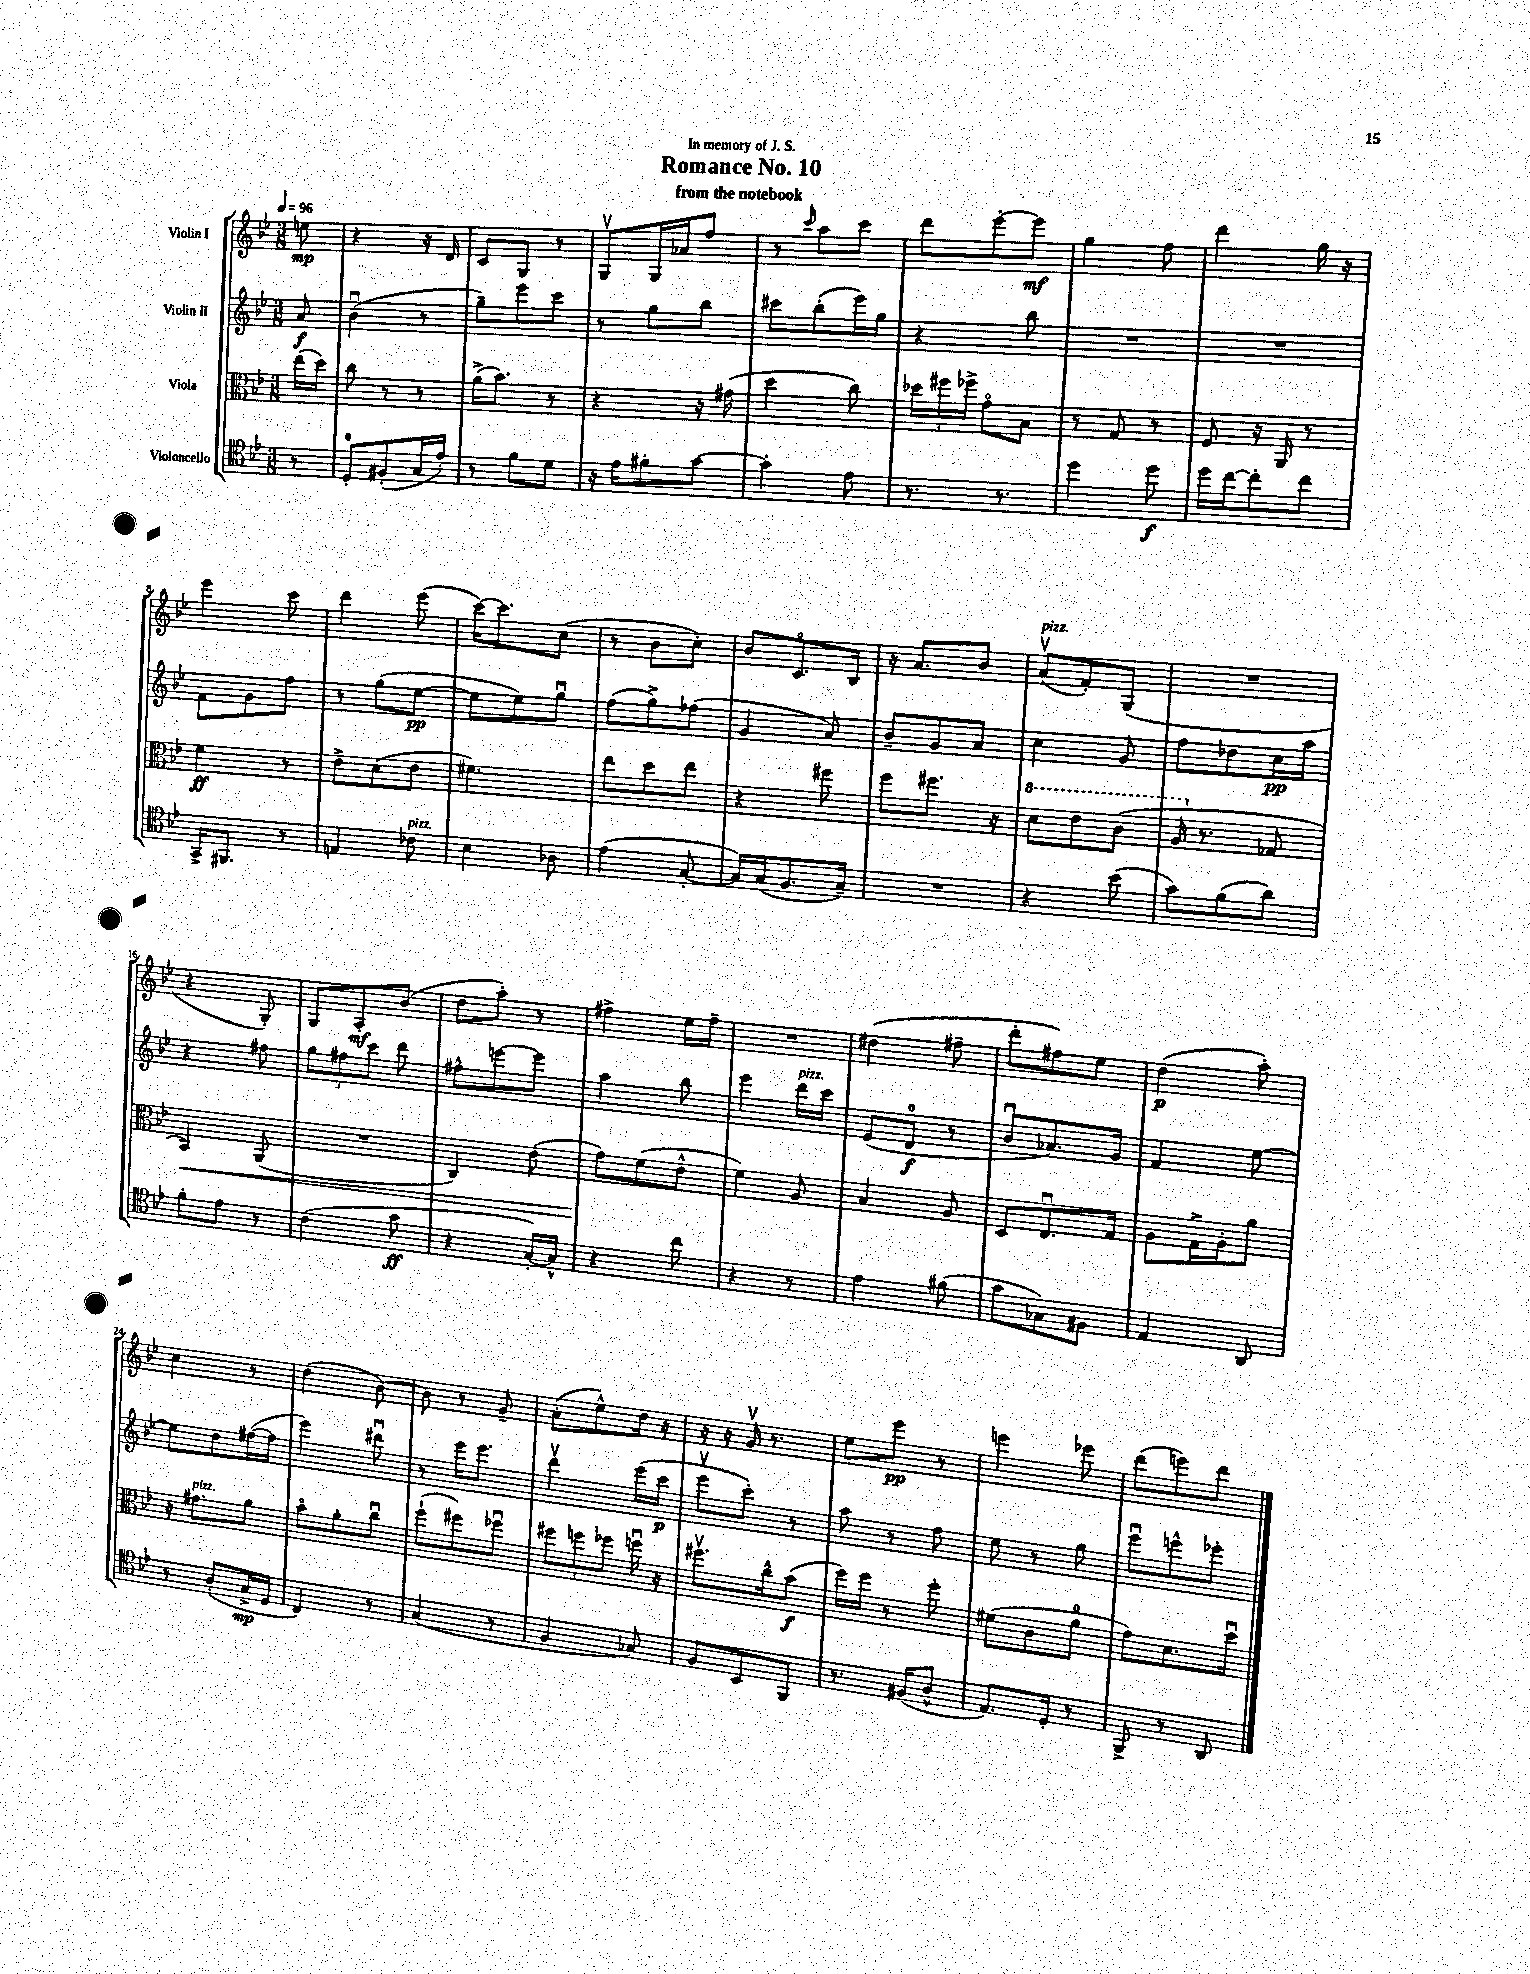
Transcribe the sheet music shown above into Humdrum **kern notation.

**kern	**kern	**kern	**kern
*staff4	*staff3	*staff2	*staff1
*clefC4	*clefC3	*clefG2	*clefG2
*k[b-e-]	*k[b-e-]	*k[b-e-]	*k[b-e-]
*M3/8	*M3/8	*M3/8	*M3/8
*MM96	*MM96	*MM96	*MM96
8r	(16ee-	8a	8ee
.	16dd)	.	.
=	=	=	=
8D'	8cc	(4b-u	4r
(8F#'	8r	.	.
16G	8r	8r	16r
16e-')	.	.	16d
=	=	=	=
8r	(16a^	8gg~)	8c
.	8.b-)	.	.
8f	.	8eee-	8G
8d	8r	8ccc	8r
=	=	=	=
16r	4r	8r	8Gv
16e-	.	.	.
8f#'	.	8gg	16G
.	.	.	16a-
[8g	16r	8bb-	8ff
.	(16g#	.	.
=	=	=	=
4g']	4dd	8ccc#	8r
.	.	.	16qqccc
.	.	(8bb-'	8aa
8e-	8cc)	16eee-)	8ccc
.	.	16gg	.
=	=	=	=
8.r	24dd-	4r	8ddd
.	24ff#	.	.
.	24ff-^	.	.
.	8go	.	[8eee-'
8.r	.	.	.
.	8B-	8bb-	8eee-]
=	=	=	=
4dd	8r	4.r	4gg
.	8G	.	.
8dd	8r	.	8ff
=	=	=	=
16dd	8F	4.r	4ddd
[16cc	.	.	.
8cc']	16r	.	.
.	16AA	.	.
8cc	8r	.	16gg
.	.	.	16r
=	=	=	=
16GG^	4f	8f	4eee-
8.FF#	.	.	.
.	.	8g	.
8r	8r	8ff	8ccc
=	=	=	=
4E	8e-^	8r	4ddd
.	(8d	(8gg	.
8c-	8e-	[8ee-	(8eee-
=	=	=	=
4B-	4.f#)	8ee-]	[16ccc)
.	.	.	8.ccc]
.	.	8ee-)	.
8A-	.	8ggu	(8cc
=	=	=	=
(4e-	8ee-	(8ff	8r
.	8dd	8gg^)	8b-
[8G'	8ee-	(8ff-	8cc')
=	=	=	=
16G])	4r	4g	8b-
(16G	.	.	.
8.F	.	.	8.co
.	8ff#	8a)	.
16G~)	.	.	16B-
=	=	=	=
4.r	8ff	8b-~	16r
.	.	.	8.a
.	8.ff#	8g	.
.	.	8a	8b-
.	16r	.	.
=	=	=	=
4r	8dd	4cc	(8av
.	8ee-	.	8f')
(8b-	(8cc	8g	(8G
=	=	=	=
8g)	16a	8ff	4.r
.	8.r	.	.
(8f	.	8dd-	.
8a)	8G-	16cc	.
.	.	16aa	.
=	=	=	=
8f'	4BB-)	4r	4r
8e-	.	.	.
8r	(8AA	8ff#	8G')
=	=	=	=
(4c	4.r	12gg	8G
.	.	12ff#	.
.	.	.	8A'
.	.	12ccc	.
8g	.	8ddd	(8b-
=	=	=	=
4r	4C)	8ff#^^	8dd
.	.	[8eee	8aa')
[16G')	(8e-	8eee]	8r
16G^^]	.	.	.
=	=	=	=
4r	8g)	4aa	4ff#^
.	(8f	.	.
8cc	8e-^^	8bb-	16ee-
.	.	.	16ff#~
=	=	=	=
4r	4f)	4eee-	4.r
8r	8A	16ddd	.
.	.	16ccc	.
=	=	=	=
4e-	4B-	(8e-	(4dd#
.	.	8d	.
(8f#	8A	8r	8ff#~
=	=	=	=
8g	8D	8b-u	8ddd'
8G-)	8.E-u	8.a-)	8ff#)
8F#	.	.	8ee-
.	16G	16g	.
=	=	=	=
4E-	8A	4f	(4dd
.	16G^	.	.
.	16A'	.	.
8AA	8a	[8ee-	8aa')
=	=	=	=
8r	16r	8ee-]	4cc
.	8.g#	.	.
(8A'	.	8dd	.
16G^	8a	([16ff#	8r
16D	.	16ff#]	.
=	=	=	=
4C)	8b-o	4eee-)	(4dd
.	8a'	.	.
8r	8ccu	8ddd#u	[8b-)
=	=	=	=
(4G	(8ff`	8r	8b-]
.	8ff#)	16eee-	8r
.	.	8.eee-	.
8r	8ff-u	.	8g~
=	=	=	=
4F	12ff#	4dddv	(8a'
.	12ff	.	.
.	.	.	8ee-^^)
.	12ff-	.	.
8G-)	16ffu	(16eee-	16dd
.	16r	16ccc	16r
=	=	=	=
8F	8.ff#v	8eee-v	16r
.	.	.	16r
8BB-	.	8ccc')	16gv
.	16cc^^	.	8.r
8FF	(8b-	8r	.
=	=	=	=
8.r	16ff)	8aa	8ee-
.	16ff	.	.
.	8r	8r	8eee-
(16F#	.	.	.
8A^^	8ff'	8ff	8r
=	=	=	=
8.E-)	(8f#	8ee-	4eee
.	8c	8r	.
16D'	.	.	.
8r	8a	8gg	8eee-
=	=	=	=
8FF^	8g)	8eee-u	(8ddd
8r	8.d	8eee^^	8eee)
8AA	.	8eee-'	8ddd
.	16ddu	.	.
==	==	==	==
*-	*-	*-	*-
